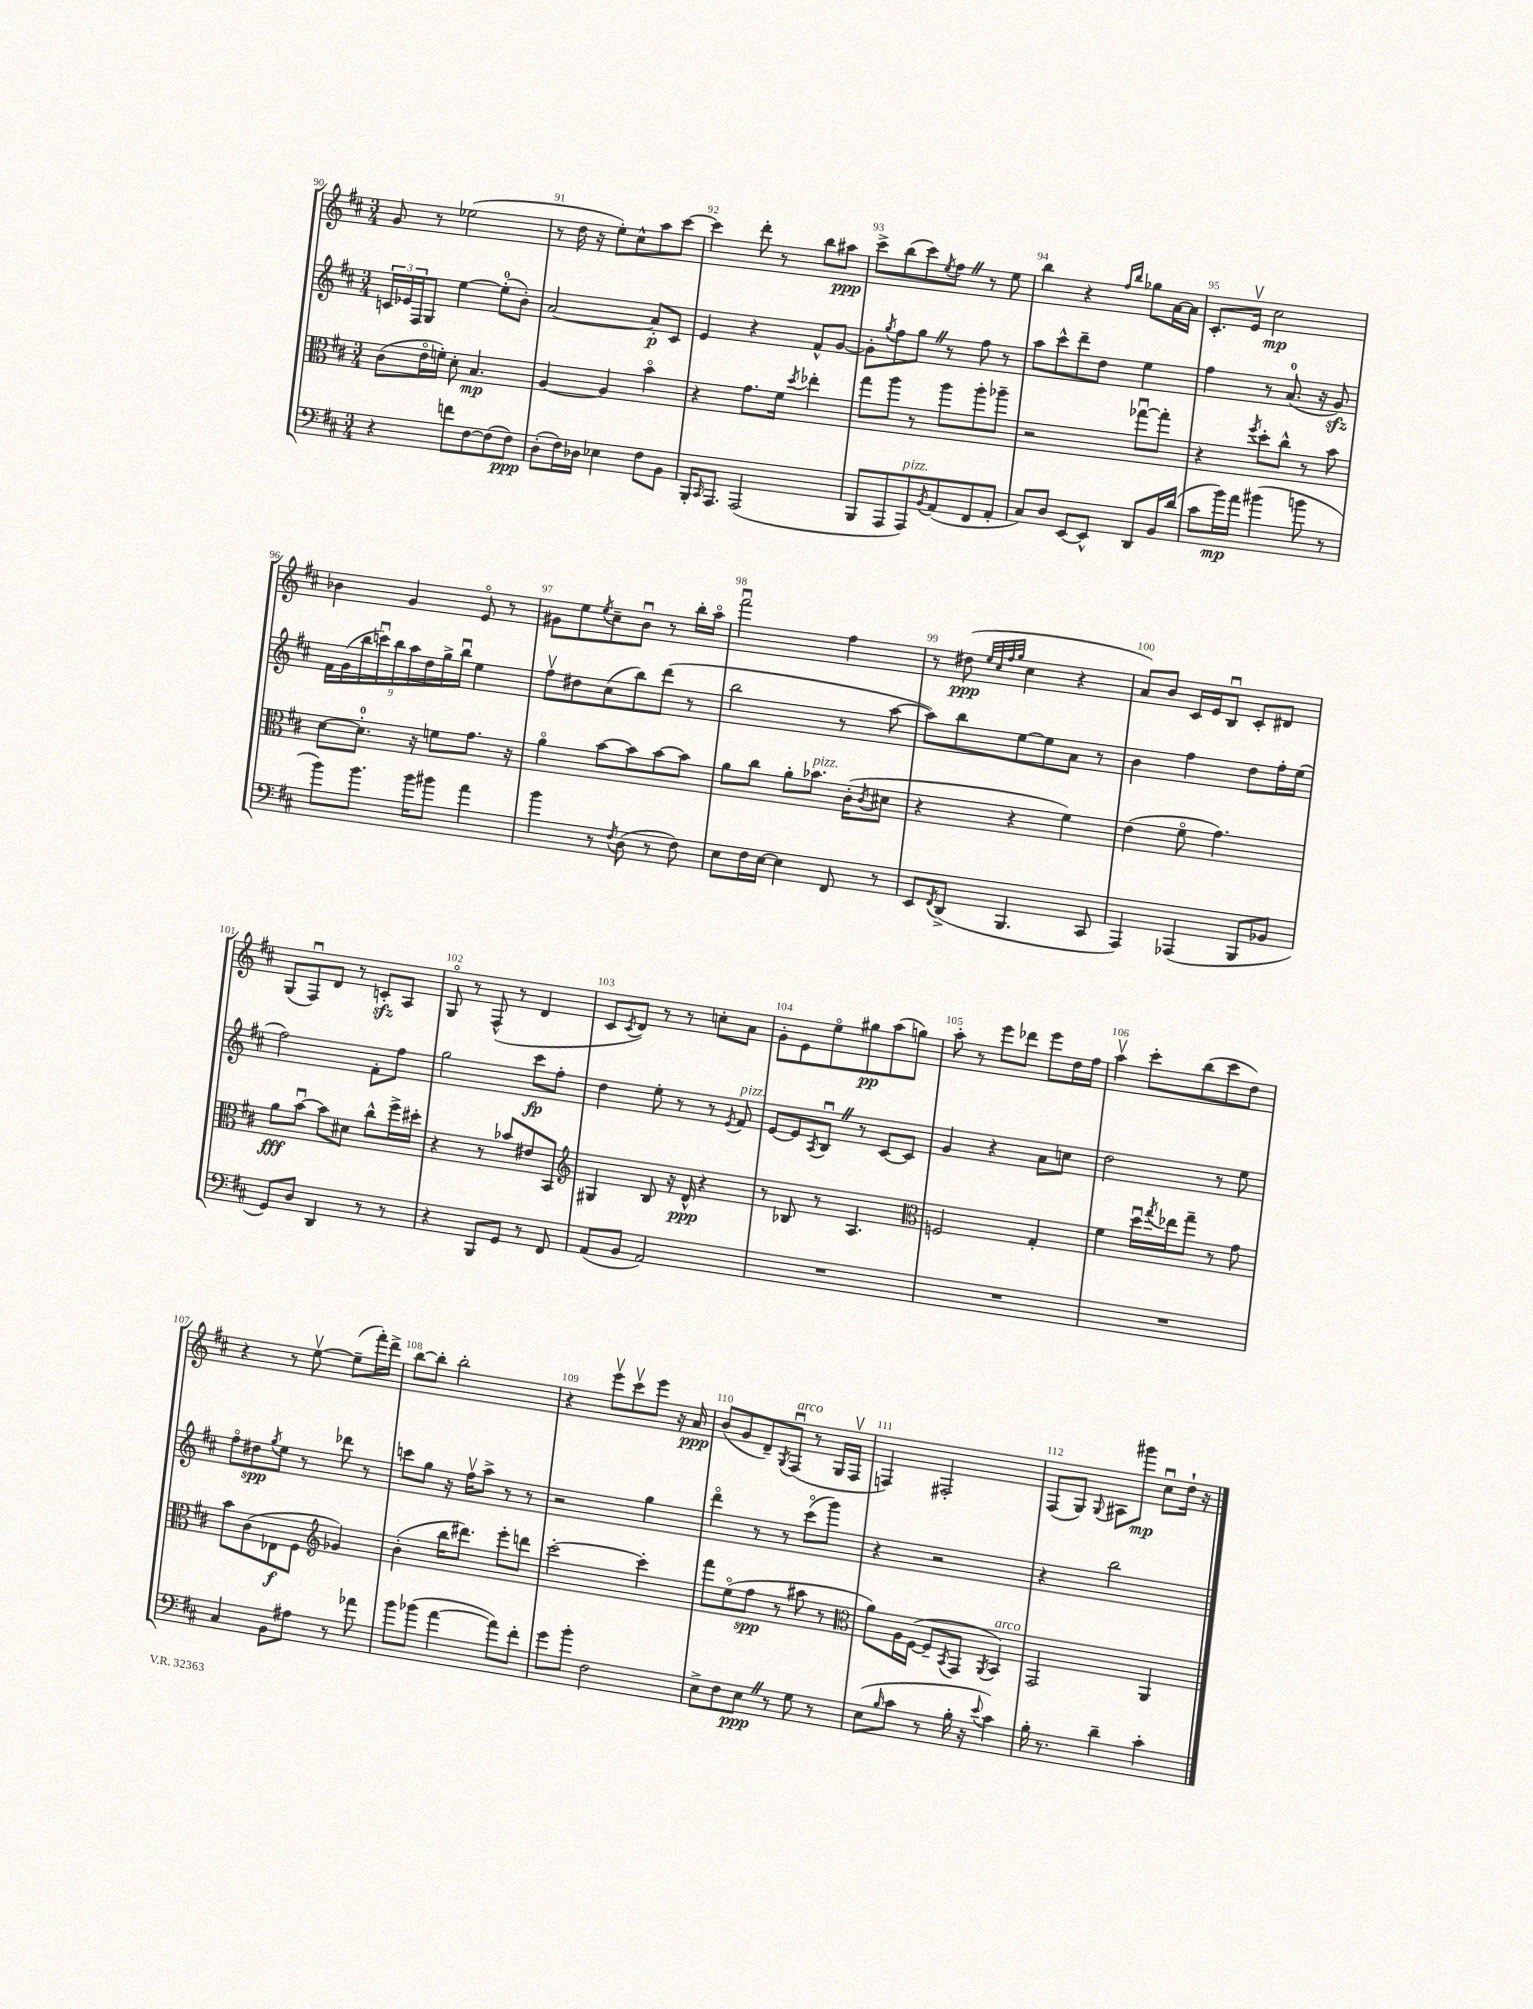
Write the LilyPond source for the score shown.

<<
\new StaffGroup <<
\new Staff = "s0" {
    \clef treble \key d \major \numericTimeSignature \time 3/4
    g'8 r8 ees''2( |
    r8 d''16 r16 e''8-.) cis''8-^ a''8 cis'''8~ |
    cis'''4 d'''8-. r8 b''8 ais''8\ppp |
    cis'''8-> b''8( cis'''8) \acciaccatura { e''8 } fis''8 \once \override BreathingSign.text = \markup { \musicglyph "scripts.caesura.straight" } \breathe r8 e''8 |
    b''4 r4 \grace { fis''16 b''16 } ges''8 a'16~ a'16 |
    cis'8.-. e'16\upbow cis''2\mp |
    bes'4 g'4 e'8\flageolet r8 |
    gis'8 e''8 \acciaccatura { e''8 } cis''8-- b'8\downbow r8 b''16-. a''16\flageolet |
    fis'''2\downbow fis''4 |
    r8 dis''8\ppp( \grace { e''32 cis''32 fis''32 g''32 } cis''4 r4 |
    a'8) b'8 cis'16 e'16 b8\downbow cis'8-. dis'8 |
    g8( fis8\downbow) d'8 r8 c'8-.\sfz a8 |
    g8\flageolet r8 fis8-^( r8 d'4 |
    cis'8 \acciaccatura { cis'8 } d'8) r8 r8 c''8-. a'8 |
    g'8-. e'8 e''8\flageolet gis''8\pp a''8( g''8) |
    a''8-. r8 e'''8 des'''8 e'''8 d''16 fis''16 |
    a''4\upbow cis'''8-. b''8( cis'''8 d''8) |
    r4 r8 e''8~\upbow e''8--( fis'''16-.) d'''16-> |
    b''8~ b''8-. b''2-. |
    r4 e'''8\upbow cis'''8\upbow e'''8 r16 a'16\ppp |
    b'8( g'8 d'8--) \acciaccatura { g8 } fis8\downbow^\markup { \italic "arco" }( r8 g16 fis16\upbow |
    f4) fis2-. |
    fis8( g8) \appoggiatura { g8 } ais8 gis'''8\mp cis''8\downbow d''16-! r16 \bar "|." |
}
\new Staff = "s1" {
    \clef treble \key d \major \numericTimeSignature \time 3/4
    \tuplet 3/2 { c'16 ees'16 fis16 } g8 e''4~ e''8-0-.( b'8-.) |
    a'2~ a'8-.\p cis'8 |
    e'4 r4 fis'8-^ g'8~ |
    g'8-. \acciaccatura { g''8 } fis''8 g''8 \once \override BreathingSign.text = \markup { \musicglyph "scripts.caesura.straight" } \breathe r8 fis''8 r8 |
    a''8 cis'''8-^ d'''8-- d''8 e''4 |
    fis''4 r8 a'8.-0( r16 g'8\sfz) |
    \tuplet 9/8 { fis'16 g'16( b''16 c'''16\downbow) b''16 a''16 d''16 g''16-> b''16\downbow } e''4 |
    fis''8\upbow dis''8 cis''8( b''8) d'''8( r8 |
    b''2 r8 a''8~ |
    a''8) b''8 e''8~ e''8 a'8 r8 |
    b'4 fis''4 d''8 fis''16-. e''16( |
    fis''2) fis'8-. fis''8 |
    g''2 cis'''8\fp fis''8-. |
    d''4 e''8-. r8 r8 \acciaccatura { e'8 } fis'8^\markup { \italic "pizz." } |
    e'8~ e'8 \acciaccatura { a8 } b8\downbow \once \override BreathingSign.text = \markup { \musicglyph "scripts.caesura.straight" } \breathe r8 cis'8~ cis'8 |
    g'4 r4 a'8 c''8 |
    d''2 r8 e''8 |
    fis''8\flageolet dis''8\spp \acciaccatura { g''8 } e''8 r8 des'''8 r8 |
    c'''8 g''8 r16 fis''16\upbow a''8-> r8 r8 |
    r2 g''4 |
    d'''4\flageolet r8 r8 cis'''8\flageolet( g'''8) |
    r4 r2 |
    r4 b''2 \bar "|." |
}
\new Staff = "s2" {
    \clef alto \key d \major \numericTimeSignature \time 3/4
    cis'8( e'16\flageolet f'16-.) d'8-. b4.\mp |
    a4~ a4 b'4\flageolet |
    r4 g'8. fis'16 \acciaccatura { d''8 } ees''4-. |
    g''8 a''8 r8 a''8 a''8-. aes''8-- |
    r2 ges''8~\downbow ges''8-. |
    r4 \acciaccatura { fis''8 } d''8-. cis''8-^ r8 b'8 |
    d'8~ d'8.-0-. r16 f'8 g'8. r16 |
    a'4\flageolet b'8~ b'8 b'8~ b'8 |
    a'8 cis''8 a'8-. bes'8.^\markup { \italic "pizz." } cis'16-.( \acciaccatura { cis'8 } dis'8 |
    r4 r4 fis'4) |
    e'4( fis'8\flageolet g'4.) |
    a'8\fff b'8~\downbow b'8 dis'8 cis''8-^ fis''16-> dis''16-. |
    r4 r8 bes'8 eis'8 b,8 |
    \clef treble gis4 b8 r16 d'16-^\ppp r4 |
    r8 bes8 r8 a4. |
    \clef alto f2 g4-. |
    fis'4 d''16\downbow \acciaccatura { g''8 } ees''16 g''8-- r8 g'8 |
    b'8 cis'8( ees8\f fis8 \clef treble ges'4) |
    b'4-.( b''16 dis'''8.) e'''8-. d'''8 |
    cis'''2~-. cis'''4-. |
    fis'''8 e''8\flageolet( fis''8\spp r8 ais''8 r8 |
    \clef alto a'8) a16 fis16~( fis8-- \acciaccatura { b,8 } g,8 \acciaccatura { a,8 } b,4^\markup { \italic "arco" }) |
    g,2 a,4 \bar "|." |
}
\new Staff = "s3" {
    \clef bass \key d \major \numericTimeSignature \time 3/4
    r4 f'8 fis8~ fis8( fis8\ppp) |
    d8-.( fis16) des16 ees4 fis8 b,8 |
    b,,16-. \grace { cis,16 } a,,8. a,,2( |
    b,,8 a,,8 a,,8^\markup { \italic "pizz." }) \acciaccatura { b,8 } a,8( fis,8 a,8-. |
    cis8) d8 e,8~ e,8-^ d,8 b,16 d'16( |
    cis'8 b'16\mp) a'16 bis'4( b'8 r8 |
    b'8) b'8. b'16 bis'8 a'4 |
    b'4 r8 \acciaccatura { fis8 } d8( r8 fis8) |
    e8 fis16 e16~ e4 fis,8 r8 |
    e,8 \acciaccatura { fis,8 } d,8->( b,,4. cis,8 |
    a,,4) aes,,4( b,,8 bes,8 |
    g,8) d8 d,4 r8 r8 |
    r4 b,,8 g,8 r8 fis,8 |
    a,8( b,8 a,2) |
    R2. |
    R2. |
    R2. |
    cis4 b,8 ais8 r8 aes'8 |
    b'8 bes'8( a'4~ a'8) fis'8-. |
    g'8 b'8-. fis2 |
    e8-> fis8 e8\ppp \once \override BreathingSign.text = \markup { \musicglyph "scripts.caesura.straight" } \breathe r8 g8 r8 |
    e8( \grace { b16 } cis'8 r8 b16-. r16 \appoggiatura { e'8 } cis'4) |
    b16-. r8. d'4-- cis'4-. \bar "|." |
}
>>
>>
\layout { \context { \Score currentBarNumber = #90 \override BarNumber.break-visibility = ##(#f #t #t) barNumberVisibility = #all-bar-numbers-visible } }
